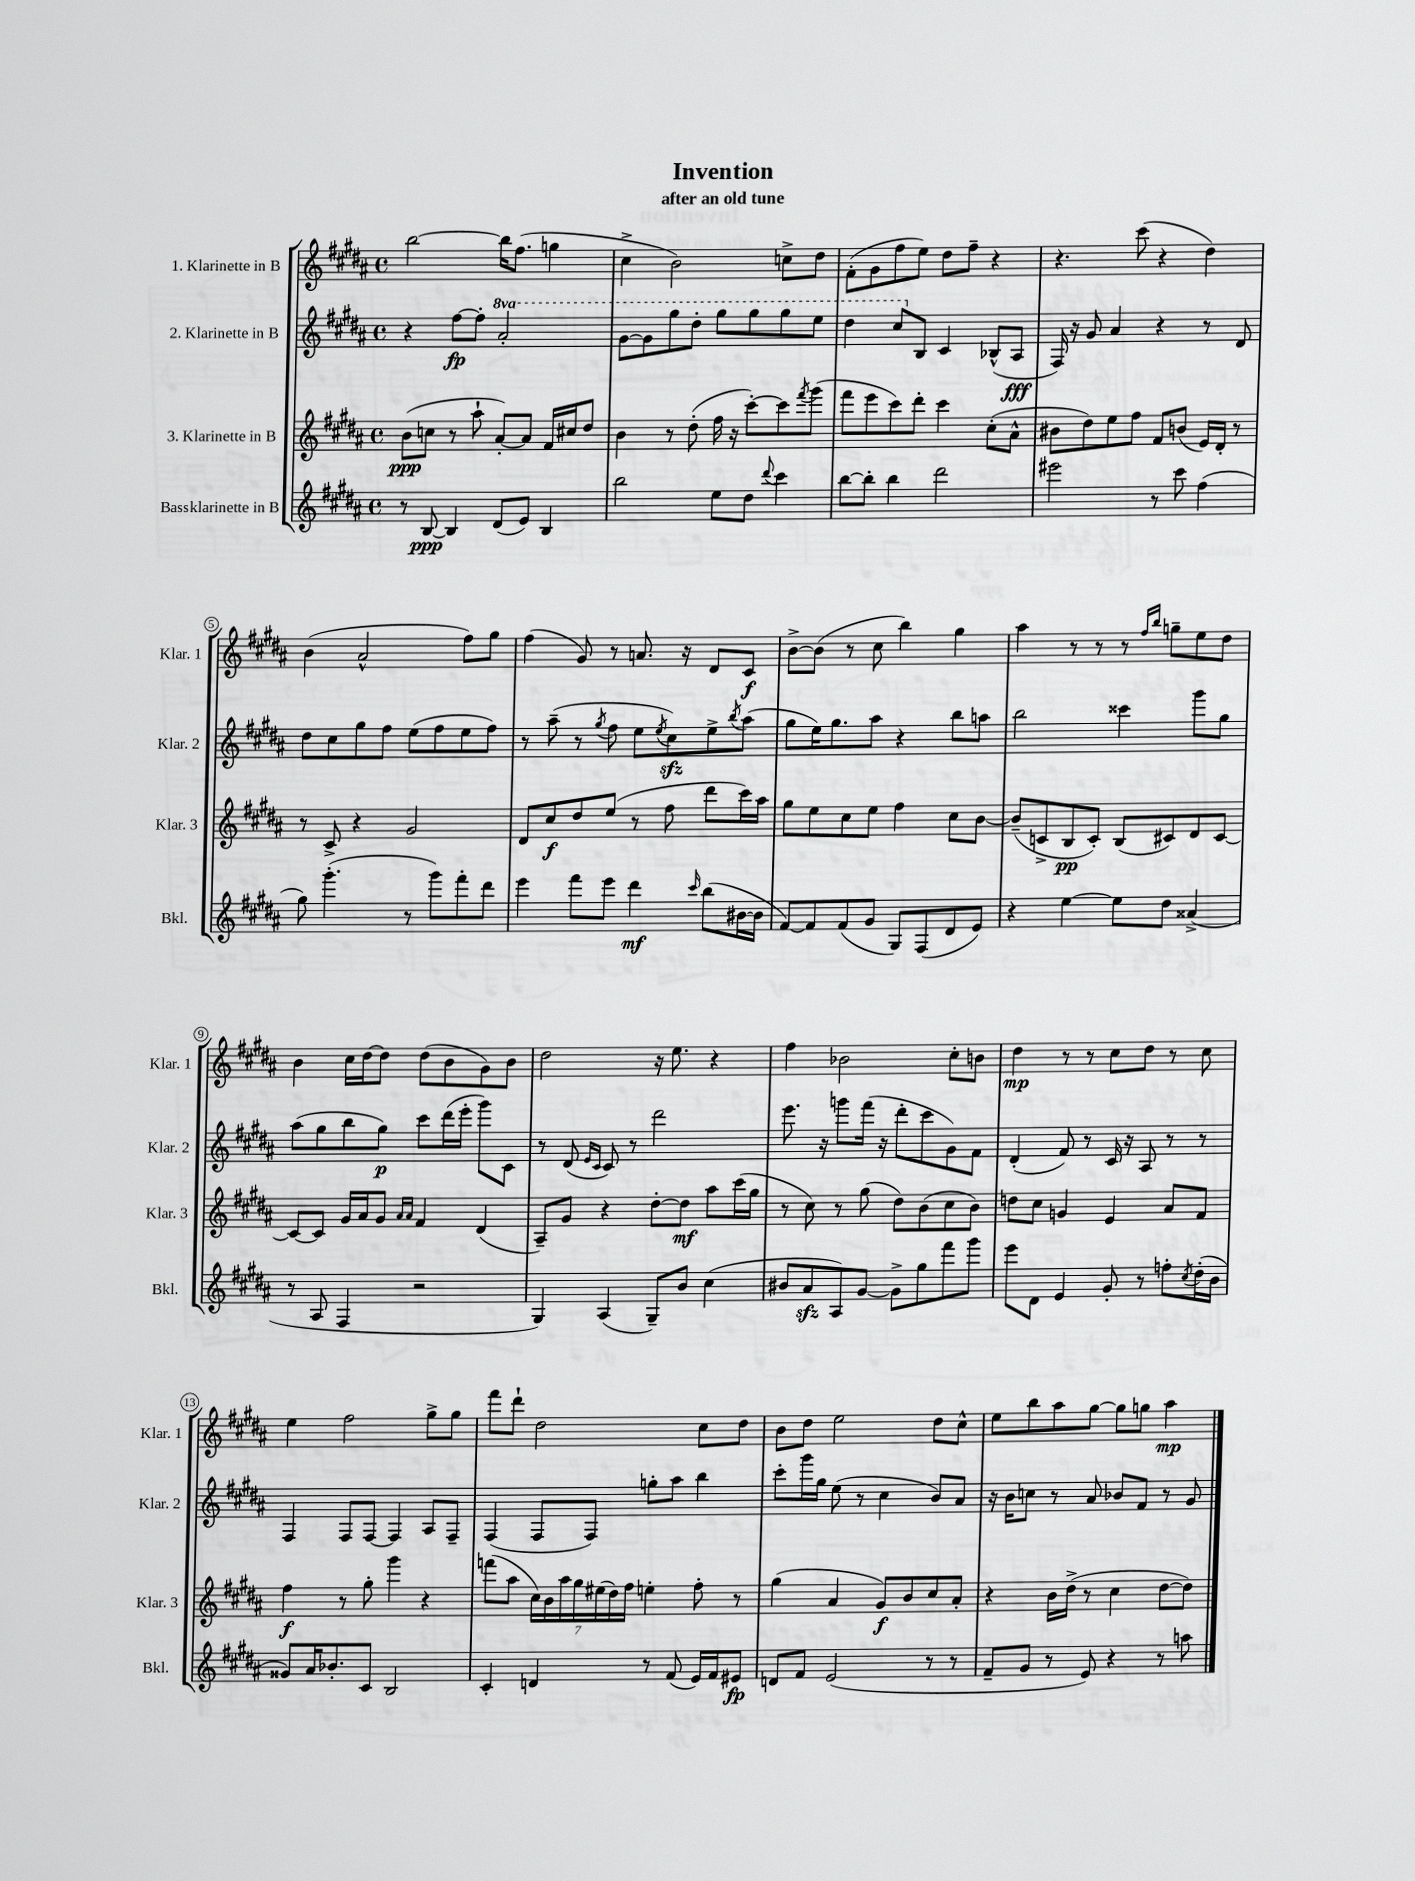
\header { title = "Invention" subtitle = "after an old tune" }
<<
\new StaffGroup <<
\new Staff = "s0" \with { instrumentName = "1. Klarinette in B" shortInstrumentName = "Klar. 1" } {
    \clef treble \key b \major \defaultTimeSignature \time 4/4
    b''2~ b''16 fis''8.( g''4 |
    cis''4-> b'2) c''8-> dis''8 |
    fis'8-.( gis'8 fis''8 e''8) dis''8 fis''8-- r4 |
    r4. cis'''8( r4 dis''4) |
    b'4( ais'2-^ fis''8) gis''8 |
    fis''4( gis'8) r8 a'8. r16 dis'8 cis'8\f |
    b'8~-> b'8( r8 cis''8 b''4) gis''4 |
    ais''4 r8 r8 r8 \grace { fis''16 b''16 } g''8-- e''8 dis''8 |
    b'4 cis''16 dis''16~ dis''8 dis''8( b'8 gis'8) b'8 |
    dis''2 r16 e''8. r4 |
    fis''4 bes'2 cis''8-. b'8 |
    dis''4\mp r8 r8 cis''8 dis''8 r8 cis''8 |
    e''4 fis''2 gis''8-> gis''8 |
    fis'''8 dis'''8-! dis''2 cis''8 dis''8 |
    b'8 dis''8 e''2 dis''8 cis''8-^ |
    e''8 b''8 ais''8 gis''8~ gis''8 g''8 ais''4\mp \bar "|." |
}
\new Staff = "s1" \with { instrumentName = "2. Klarinette in B" shortInstrumentName = "Klar. 2" } {
    \clef treble \key b \major \defaultTimeSignature \time 4/4 \set Staff.ottavationMarkups = #ottavation-simple-ordinals
    r4 fis''8~\fp fis''8-. \ottava #1 ais''2-. |
    gis''8~ gis''8 gis'''8 dis'''8-. gis'''8 gis'''8 gis'''8 e'''8 |
    dis'''4 cis'''8 \ottava #0 b8 cis'4 bes8-^( ais8\fff |
    fis16) r16 gis'8 ais'4 r4 r8 dis'8 |
    dis''8 cis''8 gis''8 fis''8 e''8( fis''8 e''8 fis''8) |
    r8 ais''8--( r8 \acciaccatura { gis''8 } fis''8 e''8 \acciaccatura { e''8 } cis''8\sfz) e''8-> \acciaccatura { b''8 } ais''8( |
    gis''8 e''16) gis''8. ais''8 r4 b''8 a''8 |
    b''2 cisis'''4 gis'''8 gis''8 |
    ais''8( gis''8 b''8 gis''8\p) cis'''8 dis'''16( e'''16-. gis'''8) cis'8 |
    r8 dis'8( \grace { e'16 cis'16 } cis'8) r8 dis'''2 |
    e'''8. r16 g'''8 fis'''16( r16 dis'''8-. cis'''8 gis'8) fis'8 |
    dis'4-.( fis'8) r8 cis'16 r16 ais8 r8 r8 |
    fis4 fis8 fis8~ fis4 ais8 fis8-- |
    fis4( fis8 fis8) g''8-. ais''8 b''4 |
    cis'''8-. gis'''16 gis''16 e''8( r8 cis''4 b'8) ais'8 |
    r16 b'16 c''8 r8 ais'8 bes'8 fis'8 r8 gis'8 \bar "|." |
}
\new Staff = "s2" \with { instrumentName = "3. Klarinette in B" shortInstrumentName = "Klar. 3" } {
    \clef treble \key b \major \defaultTimeSignature \time 4/4
    b'8\ppp( c''8 r8 ais''8-! ais'8~-.) ais'8 fis'16 cis''16 dis''8 |
    b'4 r8 dis''8-.( fis''16 r16 cis'''8~-.) cis'''8 \acciaccatura { fis'''8 } gis'''8( |
    fis'''8 e'''8 cis'''8) dis'''8-. cis'''4 cis''8-.( ais'8-^ |
    bis'8 dis''8) e''8 fis''8 fis'8 b'8( e'16) dis'16-. r8 |
    r8 cis'8-> r4 gis'2 |
    dis'8 cis''8\f dis''8 e''8( r8 fis''8 dis'''8 cis'''16) ais''16 |
    gis''8 e''8 cis''8 e''8 fis''4 cis''8 b'8~ |
    b'8--( c'8-> b8\pp c'8-.) b8( cis'8) dis'8 cis'8~ |
    cis'8~ cis'8 gis'16 ais'16 gis'8 \grace { ais'16 ais'16 } fis'4 dis'4( |
    ais8--) gis'8 r4 dis''8~-. dis''8\mf ais''8 cis'''16( gis''16 |
    r8 cis''8) r8 gis''8( dis''8) b'8( cis''8 b'8) |
    d''8 cis''8 g'4 e'4 ais'8 fis'8 |
    fis''4\f r8 gis''8-. gis'''4 r4 |
    f'''8( ais''8 \tuplet 7/4 { cis''16) b'16 ais''16 gis''16 eis''16( dis''16) fis''16 } e''4-. fis''8-. r8 |
    gis''4( ais'4 gis'8\f) b'8 cis''8 ais'8-. |
    r4 b'16 dis''16->( r8 cis''4 dis''8~ dis''8) \bar "|." |
}
\new Staff = "s3" \with { instrumentName = "Bassklarinette in B" shortInstrumentName = "Bkl." } {
    \clef treble \key b \major \defaultTimeSignature \time 4/4
    r8 b8~\ppp b4 dis'8( e'8) b4 |
    b''2 e''8 dis''8 \appoggiatura { dis'''8 } cis'''4 |
    b''8~ b''8-. b''4 dis'''2 |
    eis'''2 r8 cis'''8 fis''4( |
    gis''8) gis'''4.-.( r8 gis'''8) fis'''8-. dis'''8 |
    e'''4 fis'''8 e'''8 dis'''4\mf \grace { cis'''16 } b''8( bis'16~ bis'16 |
    fis'8~) fis'8 fis'8( gis'8 gis8) fis8( dis'8 e'8) |
    r4 e''4~ e''8 dis''8 aisis'4->( |
    r8 ais8 fis4 r2 |
    gis4) ais4( gis8--) b'8 cis''4( |
    bis'8 ais'8\sfz ais8) gis'8~ gis'8-> gis''8 fis'''8 gis'''8 |
    e'''8 dis'8 e'4 gis'8-. r8 f''8-. \acciaccatura { cis''8 } dis''16-.( b'16 |
    gisis'8) ais'16 bes'8.-. cis'8 b2 |
    cis'4-. d'4 r8 fis'8( e'16) fis'16 eis'8\fp |
    d'8 fis'8 e'2( r8 r8 |
    fis'8-- gis'8 r8 e'8) r4 r8 a''8 \bar "|." |
}
>>
>>
\layout { \context { \Score \override BarNumber.stencil = #(make-stencil-circler 0.1 0.3 ly:text-interface::print) } }
